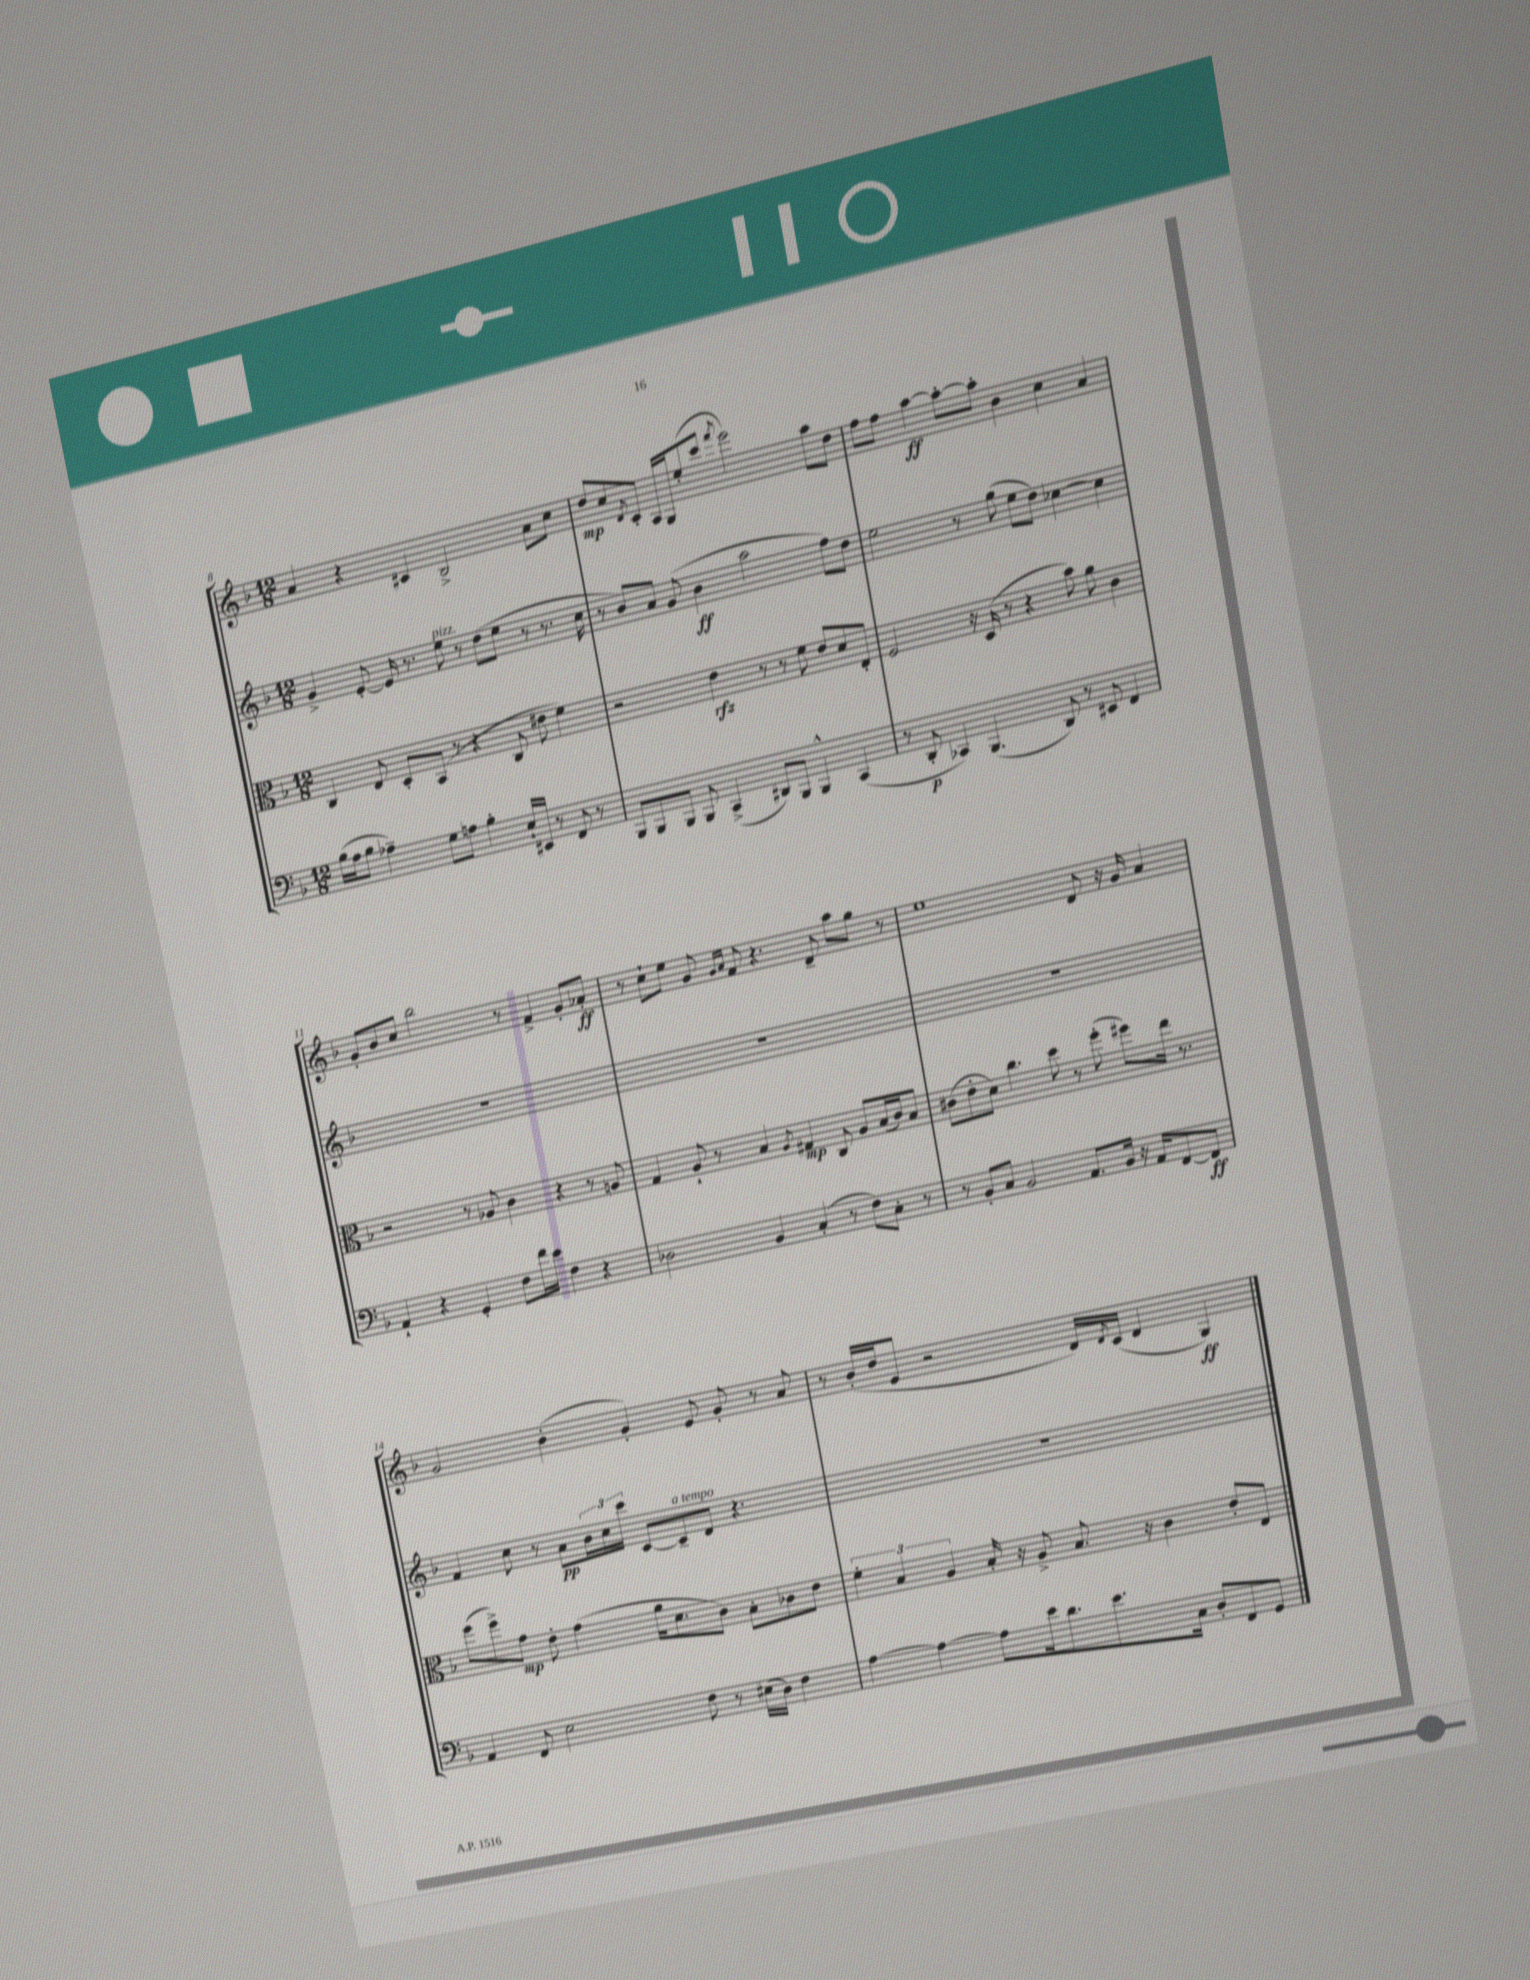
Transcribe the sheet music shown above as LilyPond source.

<<
\new StaffGroup <<
\new Staff = "s0" {
    \clef treble \key f \major \numericTimeSignature \time 12/8
    a'4 r4 cis'4 bes2-> a'8 c''8 |
    d''8\mp c''8 \acciaccatura { d'8 } c'8-. a16 g16 e''8-.( c'''8 \acciaccatura { f'''8 } e'''2) a''8 d''8 |
    f''8 f''8 a''4~\ff a''8~-. a''8-. bes'4 c''4 a'4 |
    g'8-. bes'8 c''8 bes''2 r8 f'4-> g'8-. aes'8-.\ff |
    r8 c''8-! e''8 g'8 \grace { g'16 a'16 } f'8 r4. d'8-- a''8 g''8 r8 |
    e''1 d'8 r16 g'16 a'4 |
    g'2 bes'4-.( g'4-.) e'8 g'8-. r8 a'8 |
    r8 bes'16-.( d''16 e'8 r2 d'16) \acciaccatura { d'8 } c'16( d'4 g4\ff) \bar "|." |
}
\new Staff = "s1" {
    \clef treble \key f \major \numericTimeSignature \time 12/8
    g'4-> e'8~-. e'16 r8. e''8^\markup { \italic "pizz." } r8 d''8( e''8 r8 r8. c''16 |
    r8 bes'8) a'8 g'8( bes'4\ff a''2 f''8) d''8 |
    e''2 r8 g''8( e''8 d''8) ces''4~ ces''4 |
    R1. |
    R1. |
    R1. |
    f'4 c''8 r8 a'8\pp \tuplet 3/2 { bes'16 c''16 c'''16 } c'8~ c'8--^\markup { \italic "a tempo" } d'8 r4. |
    R1. \bar "|." |
}
\new Staff = "s2" {
    \clef alto \key f \major \numericTimeSignature \time 12/8
    c4 e8 d8-. bes,8( r8 r4 c8 eis'8 f'4) |
    r2 e'4\rfz r8 r8 f'8 e'8 d'8 e8-. |
    f2 r16 d16( r8 r4 bes'8) a'8 c'4 |
    r2 r8 aes8 c'4 r4 r8 a8 |
    g4 a8-! r8 bes4 \acciaccatura { a8 } gis4\mp c8 a8 bes16( c'16) bes8 |
    cis'8( e'8-. d'8) c''4. d''8 r8 f''8-.( fis''8) e''16 r8. |
    f''8( f''8->) g'8\mp e'8-. g'4( a'16 d'8. c'8) bes8-. ces'8 e'8 |
    \tuplet 3/2 { f'4-. bes4 a4 } bes16-. r16 a8-> bes8. r16 c'4 e'8-. e8 \bar "|." |
}
\new Staff = "s3" {
    \clef bass \key f \major \numericTimeSignature \time 12/8
    bes16( a16 bes8 aes4--) g8 a8 bes4-. e16-! eis,16 r8 f,8 r8 |
    bes,,8 bes,,8 bes,,8 bes,,8 c,4->( dis,8) bes,,8 bes,,4-^ c,4( |
    r8 d,8-.\p ces,4) bes,,4.( d,8) r8 eis,8 f,4 |
    a,4-! r4 g,4-. f8 f'16 e'16 f4 r4 |
    des2 bes,4 c4-.( r8 f8) c8-. r8 |
    r8 bes,8-. c8 bes,2 a,8. bes,16 r16 a,16 f,8~ f,8\ff |
    a,4 f,8 e2 f8 r8 eis16( d16) f4 |
    a4~ a4~ a8 e'16 d'8. e'8. c16 d8-. f,8 g,8 \bar "|." |
}
>>
>>
\layout { \context { \Score currentBarNumber = #8 } }
